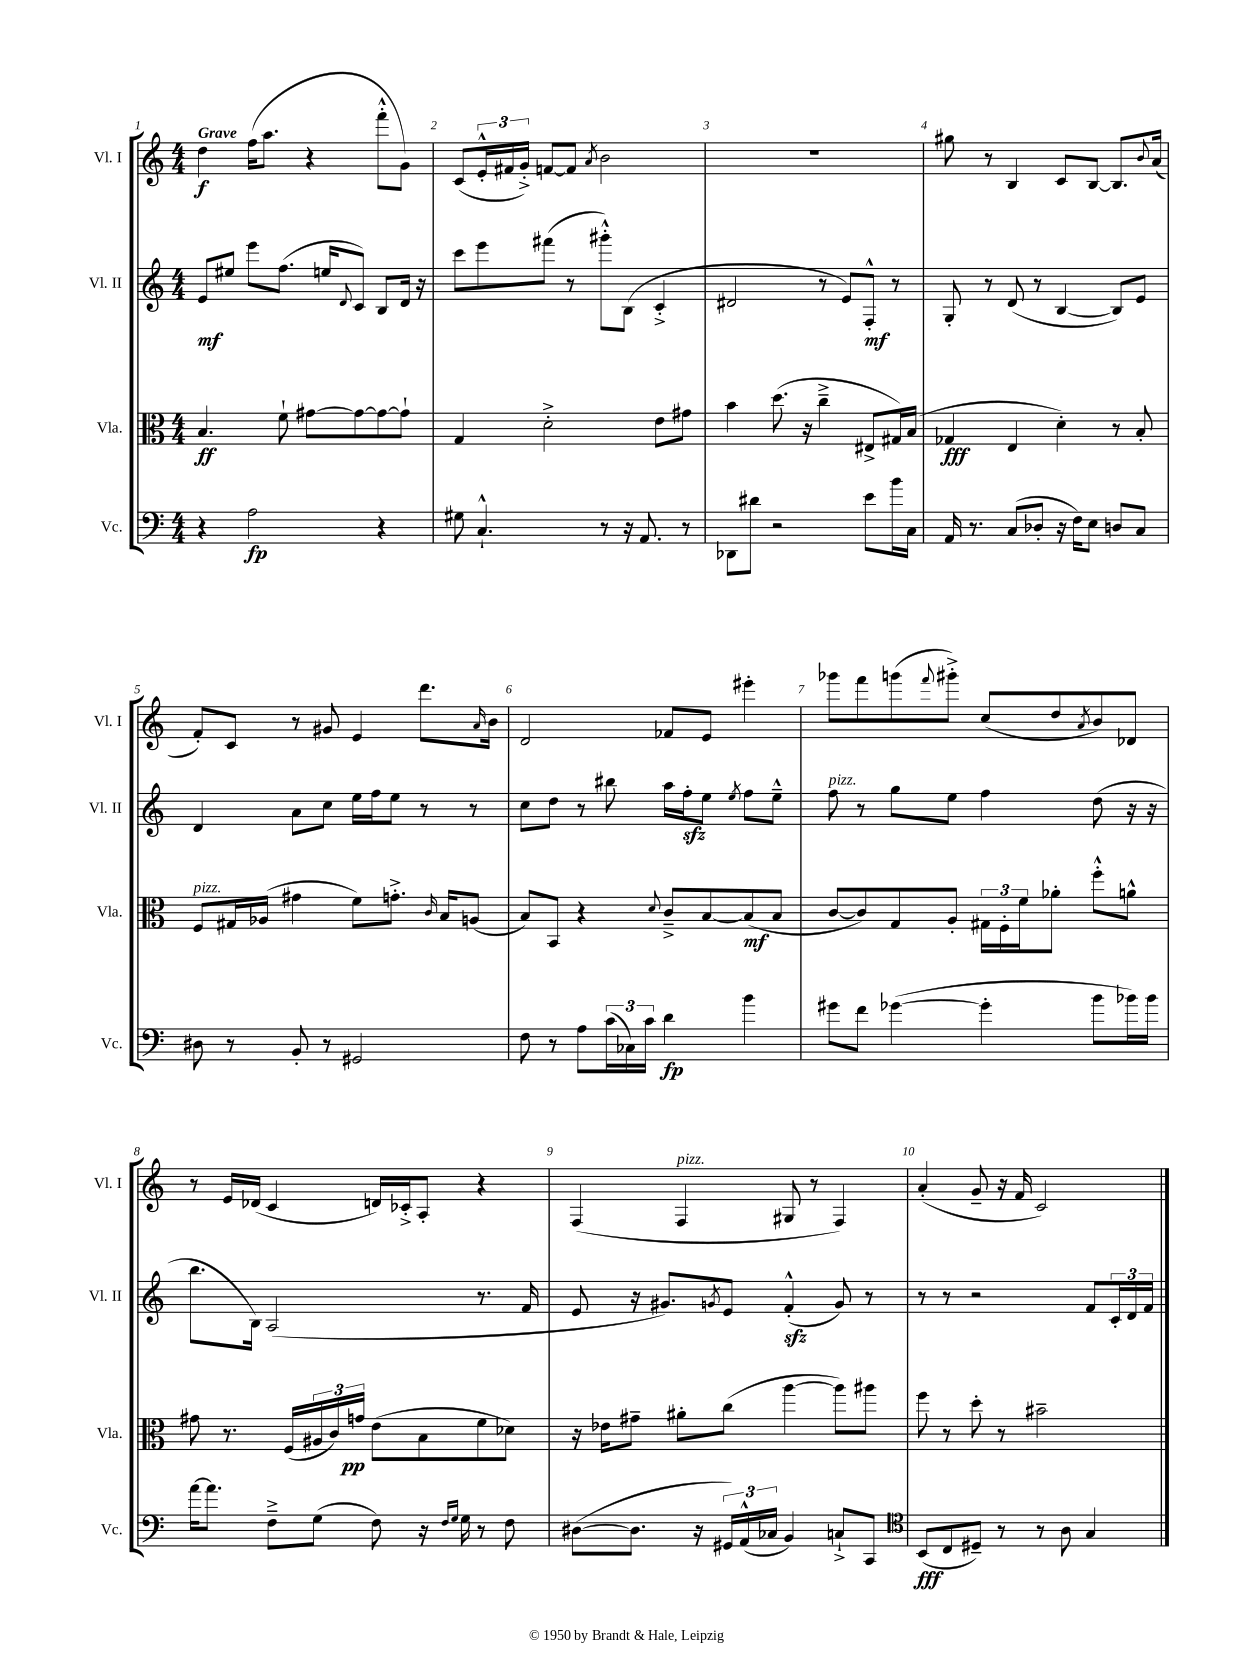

**kern	**dynam	**kern	**dynam	**kern	**dynam	**kern	**dynam
*part4	*part4	*part3	*part3	*part2	*part2	*part1	*part1
*staff4	*staff4	*staff3	*staff3	*staff2	*staff2	*staff1	*staff1
*I"Vc.	*	*I"Vla.	*	*I"Vl. II	*	*I"Vl. I	*
*I'Vc.	*	*I'Vla.	*	*I'Vl. II	*	*I'Vl. I	*
*clefF4	*	*clefC3	*	*clefG2	*	*clefG2	*
*k[]	*	*k[]	*	*k[]	*	*k[]	*
*M4/4	*	*M4/4	*	*M4/4	*	*M4/4	*
=1	=1	=1	=1	=1	=1	=1	=1
!	!	!	!	!	!	!LO:TX:a:B:t=Grave	!
4r	.	4.B/	ff	8e/L	mf	4dd\	f
.	.	.	.	8ee#X/J	.	.	.
2A\	fp	.	.	8eee\L	.	(16ff\KL	.
.	.	.	.	.	.	8.aa\J	.
.	.	8f`\	.	(8.ff\J	.	.	.
.	.	[8g#X\L	.	.	.	4r	.
.	.	.	.	16een/KL	.	.	.
.	.	.	.	8qqd/	.	.	.
.	.	8g#\_	.	8c/J)	.	.	.
4r	.	8g#\_	.	8B/L	.	8fff'^^\L	.
.	.	8g#`\J]	.	16d/Jk	.	8g\J)	.
.	.	.	.	16r	.	.	.
=2	=2	=2	=2	=2	=2	=2	=2
8G#X\	.	4G/	.	8ccc\L	.	(8c/L	.
4.C`^^/	.	.	.	8eee\	.	24e'^^/L	.
.	.	.	.	.	.	24f#X/	.
.	.	.	.	.	.	24g'^/JJ)	.
.	.	2d'^\	.	(8fff#X\J	.	[8fn/L	.
.	.	.	.	8r	.	8f/J]	.
.	.	.	.	.	.	8qa/	.
8r	.	.	.	8ggg#X'^^\L)	.	2b\	.
16r	.	.	.	(8B\J	.	.	.
8.AA/	.	.	.	.	.	.	.
.	.	8e\L	.	4c'^/	.	.	.
8r	.	8g#X\J	.	.	.	.	.
=3	=3	=3	=3	=3	=3	=3	=3
8DD-X\L	.	4b\	.	2d#X/	.	1r	.
8d#X\J	.	.	.	.	.	.	.
2r	.	(8.dd\	.	.	.	.	.
.	.	16r	.	.	.	.	.
.	.	4cc~^\	.	8r	.	.	.
.	.	.	.	8e/L)	.	.	.
8e\L	.	8E#X^/L	.	8F'^^/J	mf	.	.
16b\L	.	16G#X/L)	.	8r	.	.	.
16C\JJ	.	(16B/JJ	.	.	.	.	.
=4	=4	=4	=4	=4	=4	=4	=4
16AA/	.	4G-X/	fff	8G'/	.	8gg#X\	.
8.r	.	.	.	.	.	.	.
.	.	.	.	8r	.	8r	.
(8C/L	.	4E/	.	(8d/	.	4B/	.
8D-X'/J	.	.	.	8r	.	.	.
16r	.	4d'\)	.	[4B/	.	8c/L	.
16F\KL)	.	.	.	.	.	.	.
8E\J	.	.	.	.	.	[8B/J	.
8Dn/L	.	8r	.	8B/L])	.	8.B/L]	.
8C/J	.	8B'/	.	8e/J	.	.	.
.	.	.	.	.	.	8qqb/	.
.	.	.	.	.	.	(16a/Jk	.
!!LO:LB:g=z
=5	=5	=5	=5	=5	=5	=5	=5
!	!	!LO:TX:a:i:t=pizz.	!	!	!	!	!
8D#X\	.	8F/L	.	4d/	.	8f'/L)	.
8r	.	16G#X/L	.	.	.	8c/J	.
.	.	(16A-X/JJ	.	.	.	.	.
8BB'/	.	4g#X\	.	8a\L	.	8r	.
8r	.	.	.	8cc\J	.	8g#X/	.
2GG#X/	.	8f\L)	.	16ee\LL	.	4e/	.
.	.	.	.	16ff\J	.	.	.
.	.	8.gn'^\J	.	8ee\J	.	.	.
.	.	.	.	8r	.	8.ddd\L	.
.	.	16qqc/	.	.	.	.	.
.	.	16B/KL	.	.	.	.	.
.	.	(8An/J	.	8r	.	.	.
.	.	.	.	.	.	16qqa/	.
.	.	.	.	.	.	16b\Jk	.
=6	=6	=6	=6	=6	=6	=6	=6
8F\	.	8B/L)	.	8cc\L	.	2d/	.
8r	.	8BB/J	.	8dd\J	.	.	.
8A\L	.	4r	.	8r	.	.	.
(24c\L	.	.	.	8bb#X\	.	.	.
24C-X\)	.	.	.	.	.	.	.
24c\JJ	.	.	.	.	.	.	.
.	.	8qqd/	.	.	.	.	.
4d\	fp	8c~^/L	.	16aa\LL	.	8f-X/L	.
.	.	.	.	16ffzz'\J	.	.	.
.	.	[8B/	.	8ee\J	.	8e/J	.
.	.	.	.	8qee/	.	.	.
4b\	.	(8B/]	mf	8ff\L	.	4eee#X'\	.
.	.	8B/J	.	8ee~^^\J	.	.	.
=7	=7	=7	=7	=7	=7	=7	=7
!	!	!	!	!LO:TX:a:i:t=pizz.	!	!	!
8g#X\L	.	[8c/L	.	8ff\	.	8ggg-X\L	.
8f\J	.	8c/])	.	8r	.	8fff\	.
([4g-X\	.	8G/	.	8gg\L	.	(8gggn\	.
.	.	.	.	.	.	8qqfff/	.
.	.	8A'/J	.	8ee\J	.	8ggg#X'^\J)	.
4g-'\]	.	24G#X\LL	.	4ff\	.	(8cc/L	.
.	.	24F'\	.	.	.	.	.
.	.	24f\J	.	.	.	.	.
.	.	8a-X'\J	.	.	.	8dd/	.
.	.	.	.	.	.	8qa/	.
8b\L	.	8ff'^^\L	.	(8dd\	.	8b/)	.
16b-X\L)	.	8an^^\J	.	16r	.	8d-X/J	.
16b-\JJ	.	.	.	16r	.	.	.
!!LO:LB:g=z
=8	=8	=8	=8	=8	=8	=8	=8
[16a\KL	.	8g#X\	.	8.bb\L	.	8r	.
8.a\J]	.	.	.	.	.	.	.
.	.	8.r	.	.	.	16e/LL	.
.	.	.	.	16B\Jk)	.	(16d-X/JJ	.
8F~^\L	.	.	.	(2A/	.	4c/	.
.	.	(16F/LL	.	.	.	.	.
(8G\J	.	24A#X/	.	.	.	.	.
.	.	24c/)	.	.	.	.	.
.	.	24gn/JJ	pp	.	.	.	.
8F\)	.	(8e\L	.	.	.	16dn/LL)	.
.	.	.	.	.	.	16c-X'^/J	.
16r	.	8B\	.	.	.	8A'/J	.
16qqF/LL	.	.	.	.	.	.	.
16qqG/JJ	.	.	.	.	.	.	.
16G\	.	.	.	.	.	.	.
8r	.	8f\	.	8.r	.	4r	.
8F\	.	8d-X\J)	.	.	.	.	.
.	.	.	.	16f/	.	.	.
=9	=9	=9	=9	=9	=9	=9	=9
([8D#X\L	.	16r	.	8e/	.	(4F/	.
.	.	16e-X\KL	.	.	.	.	.
8.D#\J]	.	8g#X~\J	.	16r	.	.	.
.	.	.	.	8.g#X/L)	.	.	.
!	!	!	!	!	!	!LO:TX:a:i:t=pizz.	!
.	.	8a#X'\L	.	.	.	4F/	.
16r	.	.	.	.	.	.	.
.	.	.	.	8qgn/	.	.	.
24GG#X/LL)	.	(8cc\J	.	8e/J	.	.	.
(24AA^^/	.	.	.	.	.	.	.
24C-X/JJ	.	.	.	.	.	.	.
4BB/)	.	[4aa\	.	(4fzz'^^/	.	8G#X/	.
.	.	.	.	.	.	8r	.
8Cn`^/L	.	8aa\L])	.	8g/)	.	4F/)	.
8CC/J	.	8aa#X\J	.	8r	.	.	.
=10	=10	=10	=10	=10	=10	=10	=10
*clefC4	*	*	*	*	*	*	*
(8BB/L	fff	8ff\	.	8r	.	(4a'/	.
8C/	.	8r	.	8r	.	.	.
8D#X~/J)	.	8dd'\	.	2r	.	8g~/	.
8r	.	8r	.	.	.	16r	.
.	.	.	.	.	.	16f/	.
8r	.	2b#X~\	.	.	.	2c/)	.
8A\	.	.	.	.	.	.	.
4G/	.	.	.	8f/L	.	.	.
.	.	.	.	24c'/L	.	.	.
.	.	.	.	24d/	.	.	.
.	.	.	.	24f/JJ	.	.	.
==	==	==	==	==	==	==	==
*-	*-	*-	*-	*-	*-	*-	*-
